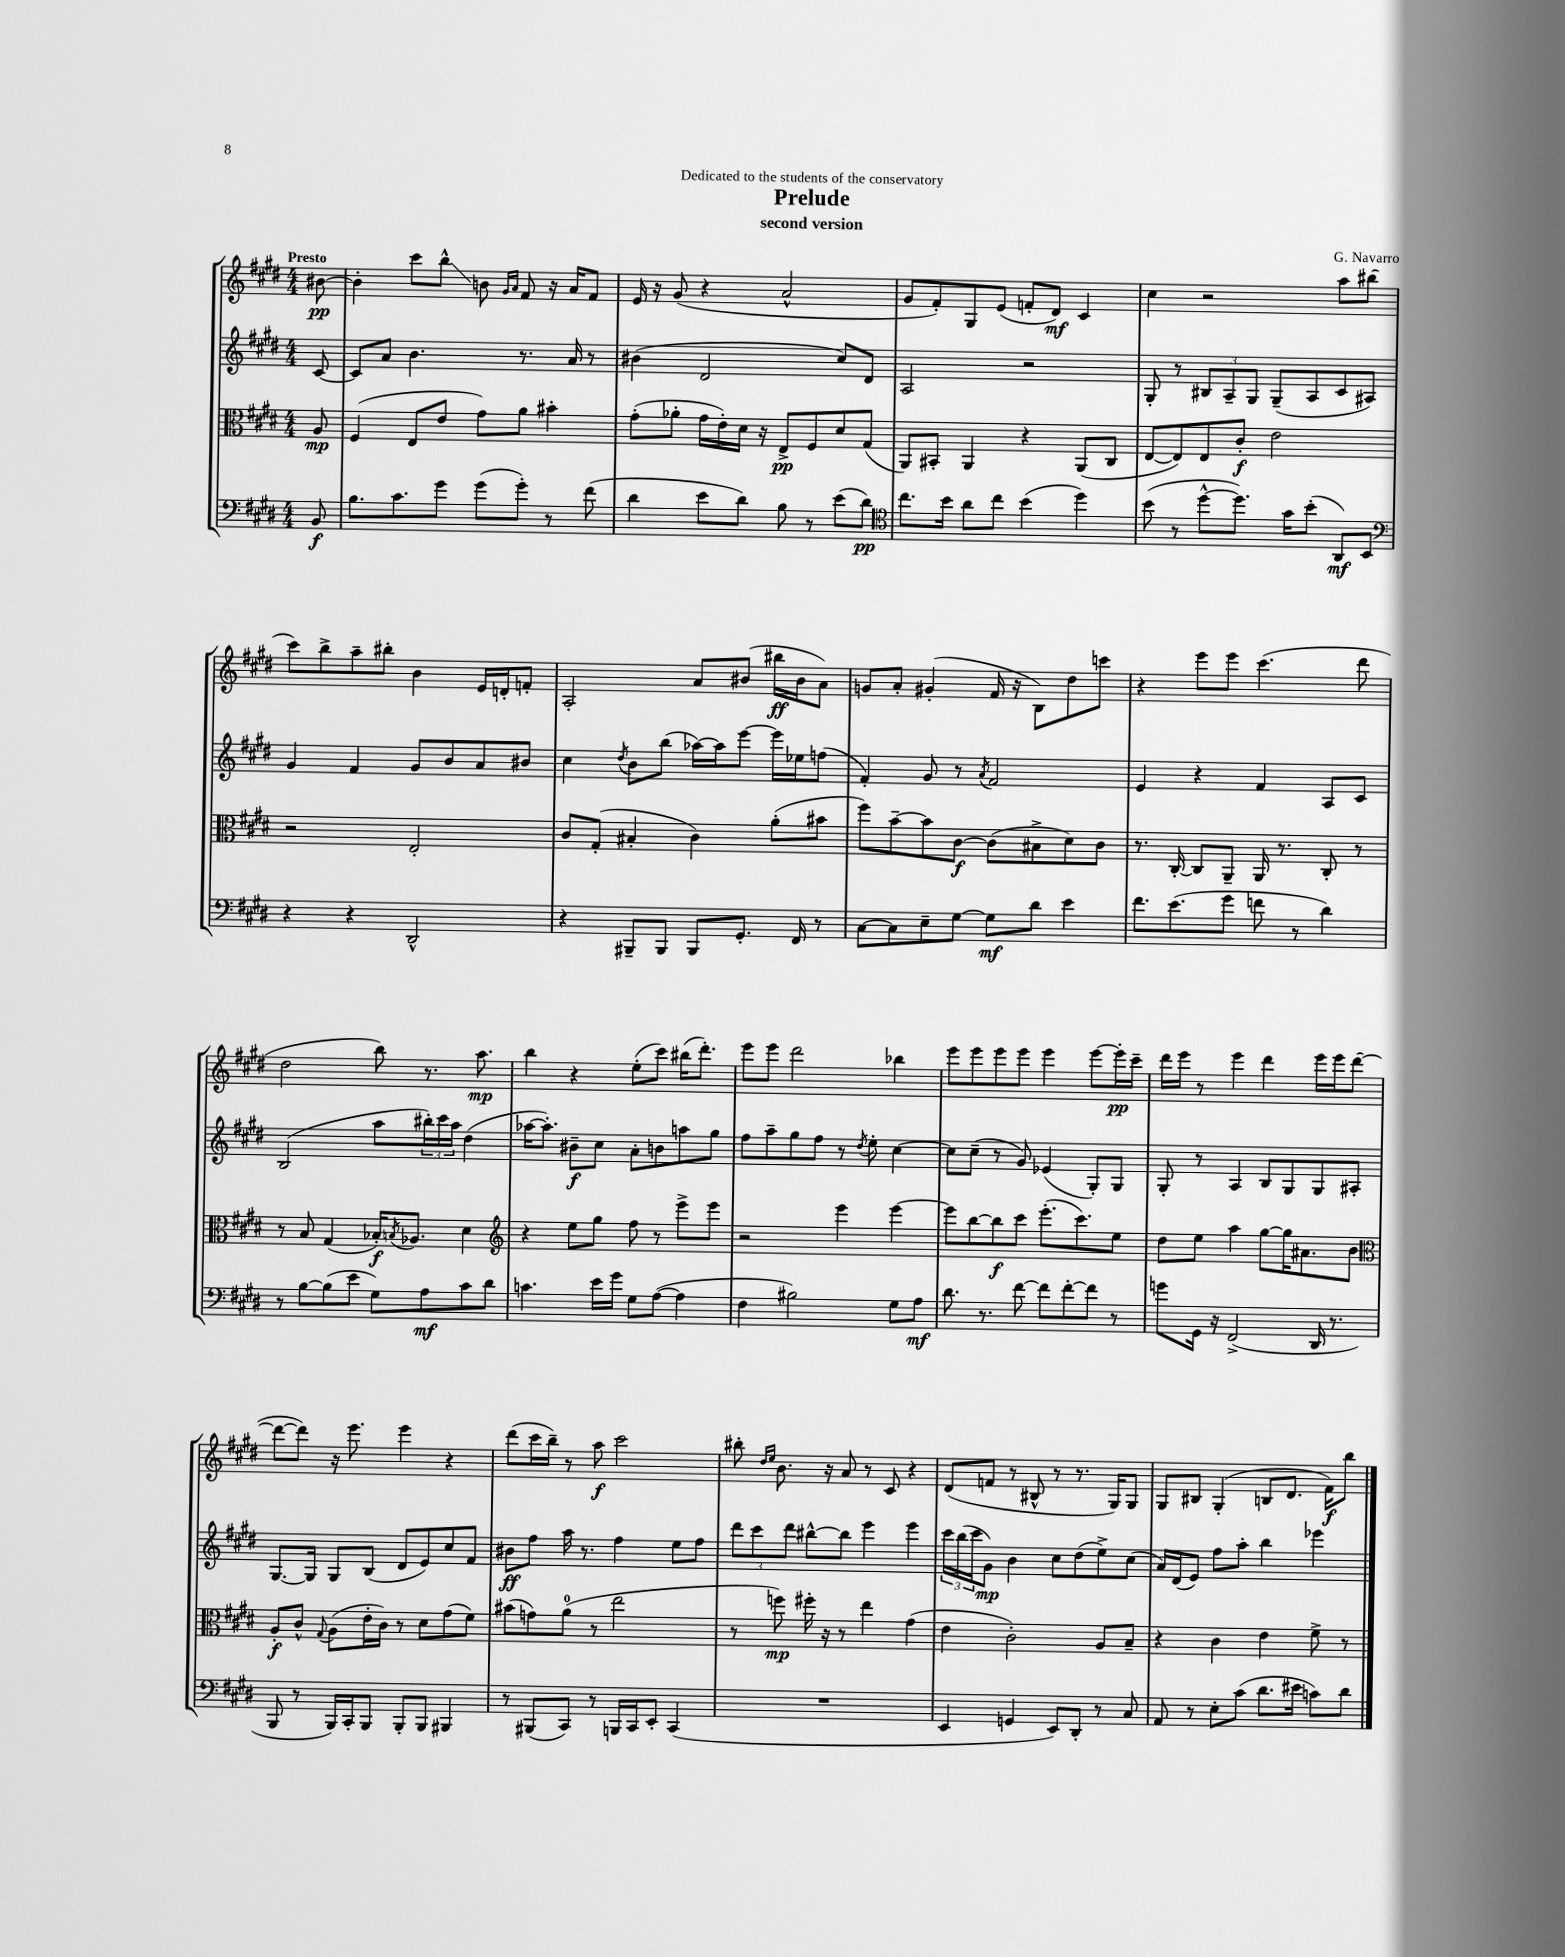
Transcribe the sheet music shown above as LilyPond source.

\header { title = "Prelude" composer = "G. Navarro" subtitle = "second version" dedication = "Dedicated to the students of the conservatory" }
<<
\new StaffGroup <<
\new Staff = "s0" {
    \clef treble \key e \major \numericTimeSignature \time 4/4 \partial 8 \tempo "Presto"
    bis'8~\pp |
    bis'4-. cis'''8 b''8-^\glissando b'8 \grace { gis'16 a'16 } fis'8 r16 a'16 fis'8 |
    e'16 r16 gis'8( r4 a'2-^ |
    gis'8 fis'8-.) gis8 e'8( f'8-. dis'8\mf) cis'4 |
    cis''4 r2 a''8 bis''8( |
    cis'''8) b''8-> a''8-- bis''8-. b'4 e'16 d'16-. f'8-. |
    a2-. a'8 bis'8( bis''16\ff bis'16 a'8) |
    g'8 a'8-. gis'4-.( fis'16 r16 b8) dis''8 c'''8 |
    r4 e'''8 e'''8 cis'''4.( dis'''8 |
    dis''2 b''8) r8. a''8.\mp |
    b''4 r4 e''8-.( cis'''8) bis''16( dis'''8.-.) |
    e'''8 e'''8 dis'''2 bes''4 |
    e'''8 e'''8 e'''8 e'''8 e'''4 e'''8~ e'''16-.\pp cis'''16-- |
    dis'''16 e'''16 r8 e'''4 dis'''4 e'''16 e'''16 dis'''8~( |
    dis'''8~ dis'''8) r16 e'''8. e'''4 r4 |
    dis'''8( cis'''16 b''16--) r8 a''8\f cis'''2 |
    bis''8-. \grace { dis''16 e''16 } b'8. r16 a'8 r8 cis'8 r4 |
    dis'8( f'8 r8 bis8-^ r8 r8. gis16) gis8 |
    gis8 bis8 gis4-.( b8 dis'8. fis'16\f) b''8 \bar "|." |
}
\new Staff = "s1" {
    \clef treble \key e \major \numericTimeSignature \time 4/4 \partial 8
    cis'8~ |
    cis'8 a'8 b'4. r8. a'16 r8 |
    bis'4( dis'2 cis''8) dis'8 |
    a2 r2 |
    gis8-. r8 \tuplet 3/2 { bis8 a8-- gis8 } gis8--( a8 cis'8 ais8) |
    gis'4 fis'4 gis'8 b'8 a'8 bis'8 |
    cis''4 \acciaccatura { dis''8 } b'8 b''8( aes''16~) aes''16 e'''8~ e'''16 ees''16 f''8( |
    fis'4-.) gis'8 r8 \acciaccatura { a'8 } fis'2 |
    e'4 r4 fis'4 a8 cis'8 |
    b2( a''8 \tuplet 3/2 { bis''16-.) cis'''16 a''16 } dis''4( |
    aes''16~ aes''8.-.) bis'8--\f cis''8 a'8-. b'8 a''8 gis''8 |
    fis''8 a''8-- gis''8 fis''8 r8 \acciaccatura { dis''8 } e''8-. cis''4~ |
    cis''8 cis''8--( r8 gis'8) ees'4( gis8-.) gis8 |
    gis8-. r8 a4 b8 gis8 gis8 ais8-. |
    gis8.~ gis16 gis8 b8( dis'8 e'8) cis''8 fis'8 |
    bis'8\ff fis''8 a''16 r8. fis''4 e''8 fis''8 |
    \tuplet 3/2 { dis'''8 cis'''8 dis'''8 } bis''8~-^ bis''8 e'''4 e'''4 |
    \tuplet 3/2 { cis'''16 b''16( cis'''16 } gis'8\mp) b'4 cis''8 dis''8( e''8->) cis''8( |
    a'16) dis'16( e'8) fis''8 a''8-. b''4 ees'''4 \bar "|." |
}
\new Staff = "s2" {
    \clef alto \key e \major \numericTimeSignature \time 4/4 \partial 8
    a8\mp |
    fis4( e8 e'8 gis'8) a'8 bis'4-. |
    gis'8-.( aes'8-. gis'16 e'16-.) dis'16 r16 e8->\pp fis8 dis'8 gis8( |
    a,8) bis,8-. a,4 r4 a,8( cis8 |
    e8~ e8) e8 cis'8-.\f e'2 |
    r2 e2-. |
    cis'8 gis8-.( bis4-. cis'4) a'8-.( bis'8 |
    fis''8) b'8~-- b'8 cis'8~\f cis'8( bis8-> dis'8) cis'8 |
    r8. cis16~-. cis8 a,8-- a,16 r8. cis8-. r8 |
    r8 b8 gis4( bes16-.\f) \acciaccatura { b8 } aes8. dis'4 |
    \clef treble r4 e''8 gis''8 fis''8 r8 e'''8-> e'''8 |
    r2 e'''4 e'''4~ |
    e'''8 b''8~ b''8\f cis'''8 e'''8.-.( cis'''8.) e''8 |
    dis''8 e''8 a''4 gis''8~ gis''16 ais'8. b'8 |
    \clef alto a8-.\f cis'8-^ \appoggiatura { gis8 } a8( e'16-. cis'16) r8 dis'8 gis'8( fis'8) |
    bis'8( g'8) a'8-0( r8 e''2 |
    r8 f''8\mp) fis''16-. r16 r8 e''4 gis'4( |
    e'4 cis'2-.) a8 b8-- |
    r4 cis'4 e'4 fis'8-> r8 \bar "|." |
}
\new Staff = "s3" {
    \clef bass \key e \major \numericTimeSignature \time 4/4 \partial 8
    b,8\f |
    b8. cis'8. gis'8 gis'8( gis'8-.) r8 fis'8( |
    dis'4 e'8 dis'8) b8 r8 e'8( dis'8\pp) |
    \clef tenor cis''8. b'16 a'8 cis''8 b'4( dis''4) |
    b'8( r8 dis''8~-^ dis''8.) gis'16 b'8-.( a,8\mf) b,8 |
    \clef bass r4 r4 dis,2-^ |
    r4 bis,,8-- bis,,8 bis,,8 gis,8.-. fis,16 r8 |
    cis8~ cis8 e8-- gis8~ gis8\mf dis'8 e'4 |
    fis'8. e'8.( gis'8 f'8 r8 dis'4) |
    r8 b8~ b8( e'8 gis8) a8\mf cis'8 dis'8 |
    c'4. e'16 gis'16 gis8 a8~( a4 |
    fis4 bis2) gis8 a8\mf |
    dis'8. r8. fis'8~ fis'8 fis'8~-. fis'8 r8 |
    g'8 gis,16 r16 fis,2->( dis,16 r8. |
    b,,8 r8 b,,16) cis,16-. b,,8 b,,8-. b,,8 bis,,4 |
    r8 bis,,8( cis,8) r8 b,,16 cis,16 e,8-. cis,4( |
    R1 |
    e,4 g,4 e,8) dis,8-. r8 cis8 |
    a,8 r8 e8-. cis'8( dis'8. eis'16 c'8) dis'8 \bar "|." |
}
>>
>>
\layout { \context { \Score \remove "Bar_number_engraver" } }
